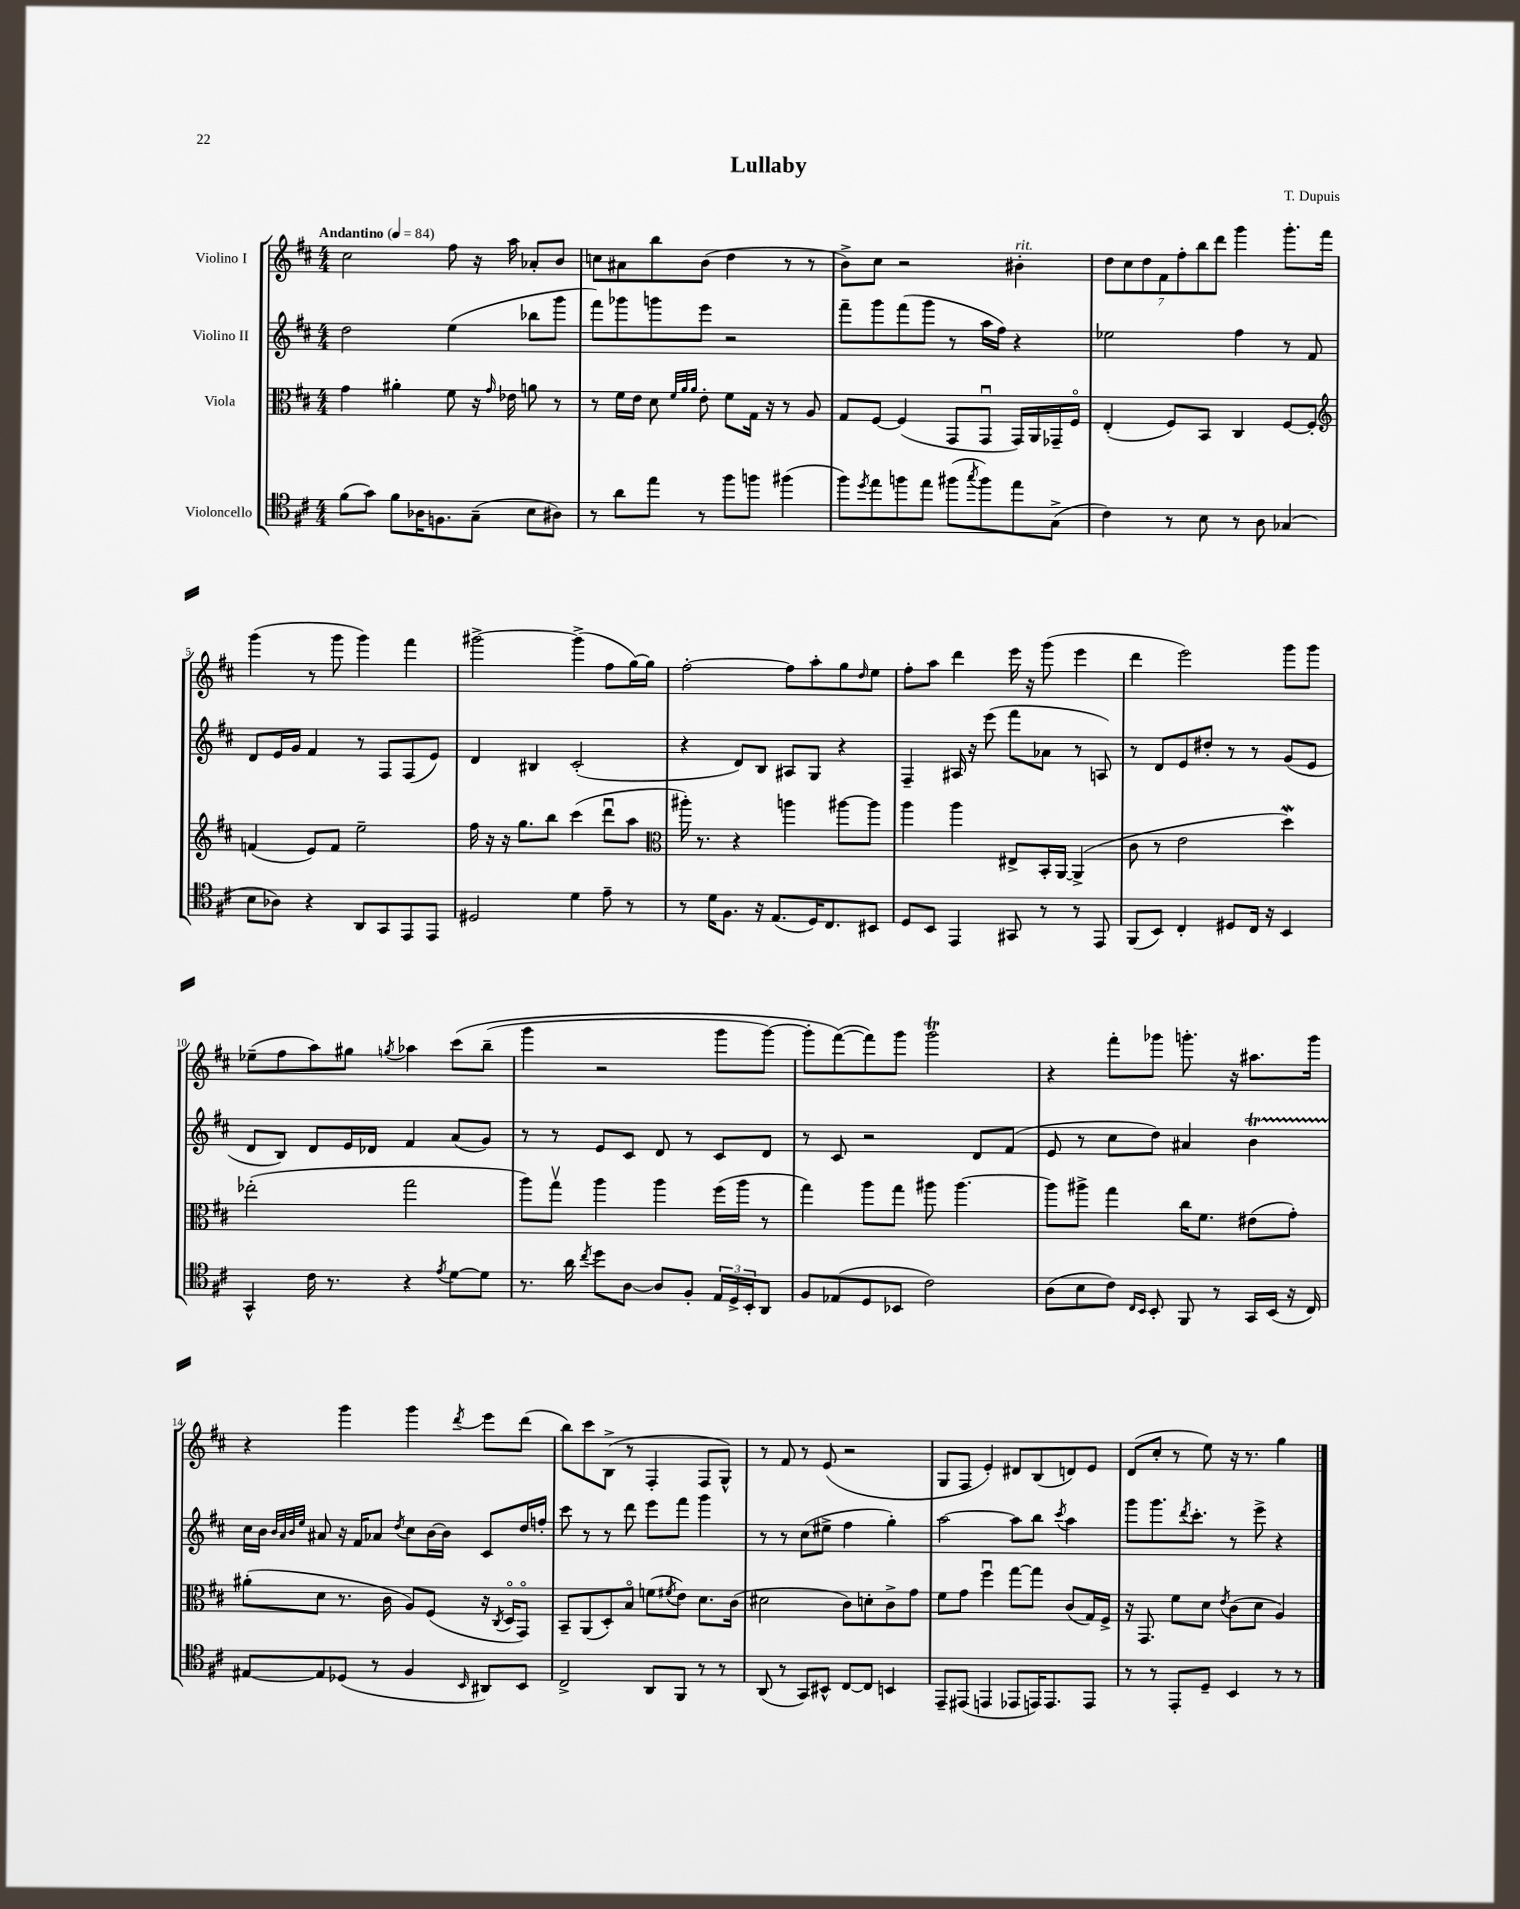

**kern	**kern	**kern	**kern
*part4	*part3	*part2	*part1
*staff4	*staff3	*staff2	*staff1
*I"Violoncello	*I"Viola	*I"Violino II	*I"Violino I
*clefC4	*clefC3	*clefG2	*clefG2
*k[f#c#]	*k[f#c#]	*k[f#c#]	*k[f#c#]
*M4/4	*M4/4	*M4/4	*M4/4
*MM84	*MM84	*MM84	*MM84
=1	=1	=1	=1
!	!	!	!LO:TX:a:B:t=Andantino
(8f#\L	4g\	2dd\	2cc#\
8g\J)	.	.	.
8f#\L	4a#X'\	.	.
16A-X\K	.	.	.
8.Fn\	.	.	.
.	8f#\	(4ee\	8ff#\
(8G~\J	16r	.	16r
.	16qqg/	.	.
.	16e-X\	.	16aa\
8B\L	8an\	8bb-X\L	8a-X'/L
8A#X\J)	8r	8ggg\J	8b/J
=2	=2	=2	=2
8r	8r	8fff#\L)	8ccn\L
8a\L	16f#\LL	8ggg-X\	8a#X\
.	16e\JJ	.	.
8ee\J	8d\	8gggn\	8bb\
.	32qqf#/LLL	.	.
.	32qqa/	.	.
.	32qqa/JJJ	.	.
8r	8e'\	8eee\J	(8b\J
8ff#\L	8f#\L	2r	4dd\
8ffn\J	16G\Jk	.	.
.	16r	.	.
(4ff#X\	8r	.	8r
.	8A/	.	8r
=3	=3	=3	=3
8ff#\L)	8G/L	8fff#~\L	8b^\L)
8qdd/	.	.	.
8ee\	[8F#/J	8ggg\	8cc#\J
8ffn\	(4F#/]	(8fff#\	2r
8ee\J	.	8ggg\J	.
(8ff#X\L	8GG/L	8r	.
8qgg/	.	.	.
8ff#\)	8GGu/J	16aa\LL	.
.	.	16ff#\JJ)	.
!	!	!	!LO:TX:a:i:t=rit.
8ee\	16GG/LL)	4r	4b#X'\
.	16AA/	.	.
(8G^\J	16GG-X~/	.	.
.	16F#/JJ	.	.
=4	=4	=4	=4
4c#\)	(4E'/	2ee-X\	14dd\L
.	.	.	14cc#\
.	.	.	14dd\
.	.	.	14f#\
8r	8F#/L)	.	.
.	.	.	14ff#'\
.	.	.	14bb\
8B\	8BB/J	.	.
.	.	.	14ddd\J
8r	4C#/	4ff#\	4ggg\
8A\	.	.	.
(4G-X/	[8F#/L	8r	8.ggg'\L
.	8F#'/J]	8f#/	.
.	.	.	16fff#\Jk
!!LO:LB:g=z
=5	=5	=5	=5
*	*clefG2	*	*
8B\L	(4fn/	8d/L	(4ggg\
8A-X\J)	.	16e/L	.
.	.	16g/JJ	.
4r	8e/L)	4f#/	8r
.	8f/J	.	8ggg\
8AA/L	2ee~\	8r	4ggg\)
8GG/	.	8F#/L	.
8EE/	.	(8F#/	4fff#\
8EE/J	.	8e/J)	.
=6	=6	=6	=6
2D#X/	16ff#\	4d/	[2ggg#X^\
.	16r	.	.
.	16r	.	.
.	8.gg\L	.	.
.	.	4B#X/	.
.	8bb\J	.	.
4d\	(4ccc#\	(2c#'/	(4ggg#^\]
8e~\	8dddu\L	.	8ff#\L
8r	8aa\J	.	[16gg\L)
.	.	.	16gg\JJ]
=7	=7	=7	=7
*	*clefC3	*	*
8r	16aa#X'\)	4r	[2ff#'\
.	8.r	.	.
16d\KL	.	.	.
8.F#\J	.	.	.
.	4r	8d/L)	.
16r	.	8B/J	.
(8.E/L	.	.	.
.	4aan\	8A#X/L	8ff#\L]
16D/K)	.	8G/J	8aa'\
8.C#/	.	.	.
.	[8aa#X\L	4r	8gg\
.	.	.	16qqdd/
8BB#X/J	8aa#\J]	.	8ee\J
=8	=8	=8	=8
8D/L	4aa\	4F#~/	8ff#'\L
8BB/J	.	.	8aa\J
4EE/	4aa\	16A#X/	4ddd\
.	.	16r	.
.	.	(8eee\	.
8GG#X/	8E#X^/L	8fff#\L	16eee\
.	.	.	16r
8r	16BB'/L	8a-X\J	(8ggg\
.	[16AA/JJ	.	.
8r	(4AA^/]	8r	4eee\
8EE/	.	8An/)	.
=9	=9	=9	=9
(8FF#/L	8c#\	8r	4ddd\
8BB/J)	8r	8d/L	.
4C#'/	2e\	8e/	2eee\)
.	.	8dd#X'/J	.
8D#X/L	.	8r	.
16C#/Jk	.	8r	.
16r	.	.	.
4BB/	4ddw\)	(8g/L	8ggg\L
.	.	8e/J	8ggg\J
!!LO:LB:g=z
=10	=10	=10	=10
4GG^^/	(2ee-X'\	8d/L	(8ee-X~\L
.	.	8B/J)	8ff#\
16c#\	.	8d/L	8aa\)
8.r	.	.	.
.	.	16e/L	8gg#X\J
.	.	16d-X/JJ	.
.	.	.	8qggn/
4r	2gg\	4f#/	4aa-X\
8qe/	.	.	.
[8d\L	.	(8a/L	(8ccc#\L
8d\J]	.	8g/J)	(8bb~\J
=11	=11	=11	=11
8.r	8aa\L)	8r	4ggg\
.	8ggv\J	8r	.
16a\	.	.	.
8qcc#/	.	.	.
8dd\L	4aa\	8e/L	2r
[8A\J	.	8c#/J	.
8A/L]	4aa\	8d/	.
8F#'/J	.	8r	.
24E/LL	(16ff#\LL	8c#/L	8ggg\L
24D^/	.	.	.
.	16aa\JJ	.	.
24BB'/J	.	.	.
8AA/J	8r	8d/J	[8ggg\J)
=12	=12	=12	=12
8F#/L	4gg\)	8r	8ggg'\L]
(8E-X/	.	8c#/	([8fff#\)
8D/	8aa\L	2r	8fff#\])
8BB-X/J	8gg\J	.	8ggg\J
2c#\)	8aa#X\	.	2gggT\
.	[4.aa#\	.	.
.	.	8d/L	.
.	.	(8f#/J	.
=13	=13	=13	=13
(8A\L	8aa#\L]	8e/	4r
8B\	8aa#X^\J	8r	.
8c#\J)	4gg\	8cc#\L	8fff#'\L
16qqC#/LL	.	.	.
16qqBB/JJ	.	.	.
8BB'/	.	8dd\J)	8ggg-X\J
8FF#/	16cc#\KL	4a#X/	8.gggn'\
.	8.f#\J	.	.
8r	.	.	.
.	.	.	16r
16GG/LL	(8e#X\L	4bT\	8.aa#X\L
(16BB/JJ	.	.	.
16r	8g'\J)	.	.
16C#/)	.	.	16ggg\Jk
!!LO:LB:g=z
=14	=14	=14	=14
[8E#X/L	(8a#X'\L	16cc#\LL	4r
.	.	16b\JJ	.
.	.	32qqb/LLL	.
.	.	32qqa/	.
.	.	32qqb/	.
.	.	32qqee/JJJ	.
8E#/]	8d\J	8a#X/	.
(8D-X/J	8.r	16r	4ggg\
.	.	16f#/KL	.
8r	.	8a-X/J	.
.	16c#\	.	.
.	.	8qdd/	.
4F#/	8A/L)	8cc#\L	4ggg\
.	(8F#/J	[16b\L	.
.	.	16b\JJ]	.
16qqBB/	.	.	8qddd/
8AA#X/L)	16r	8c#/L	8eee\L
.	8qC#/	.	.
.	16D/KL	.	.
8BB/J	8GG/J)	16dd/L	(8ddd\J
.	.	16ffn'/JJ	.
=15	=15	=15	=15
2C#^/	8BB~/L	8ccc#\	8bb\L)
.	(8AA/	8r	8ccc#\
.	8D'/)	8r	(8B^\J
.	8B/J	8ddd\	8r
8AA/L	(8fn\L	8eee\L	4F#'/
.	8qf#X/	.	.
8FF#/J	8e\J)	8fff#\J	.
8r	8.d\L	4ggg\	8F#/L
8r	.	.	8G^^/J)
.	(16c#\Jk	.	.
=16	=16	=16	=16
(8AA/	2d#X\	8r	8r
8r	.	8r	8f#/
8GG/L)	.	(8cc#\L	8r
8BB#X^^/J	.	8ee#X^\J	(8e/
[8C#/L	8c#\L)	4ff#\	2r
8C#/J]	8dn'\	.	.
4BBn/	8c#^\	4gg'\)	.
.	8g\J	.	.
=17	=17	=17	=17
8EE~/L	8f#\L	[2aa\	8G/L
(8EE#X/J	8g\J	.	8F#/J
4EEn/	4ff#u\	.	4e'/)
8EE-X/L	[8gg\L	8aa\L]	8d#X/L
16EEn/K)	8gg\J]	8bb\J	(8B/
8.EE/	.	.	.
.	.	8qccc#/	.
.	(8c#/L	4aa\	8dn/)
8EE/J	16G/L)	.	8e/J
.	16F#^/JJ	.	.
=18	=18	=18	=18
8r	16r	8ggg\L	(8d/L
.	8.GG/	.	.
8r	.	8.ggg\	8cc#'/J
8EE'/L	8f#\L	.	8r
.	.	8qddd/	.
.	.	8.ccc#'\J	.
8D~/J	8d\J	.	8ee\)
.	8qe/	.	.
4BB/	(8c#\L	8r	16r
.	.	.	8.r
.	8d\J	8eee^\	.
8r	4A/)	4r	4gg\
8r	.	.	.
==	==	==	==
*-	*-	*-	*-
